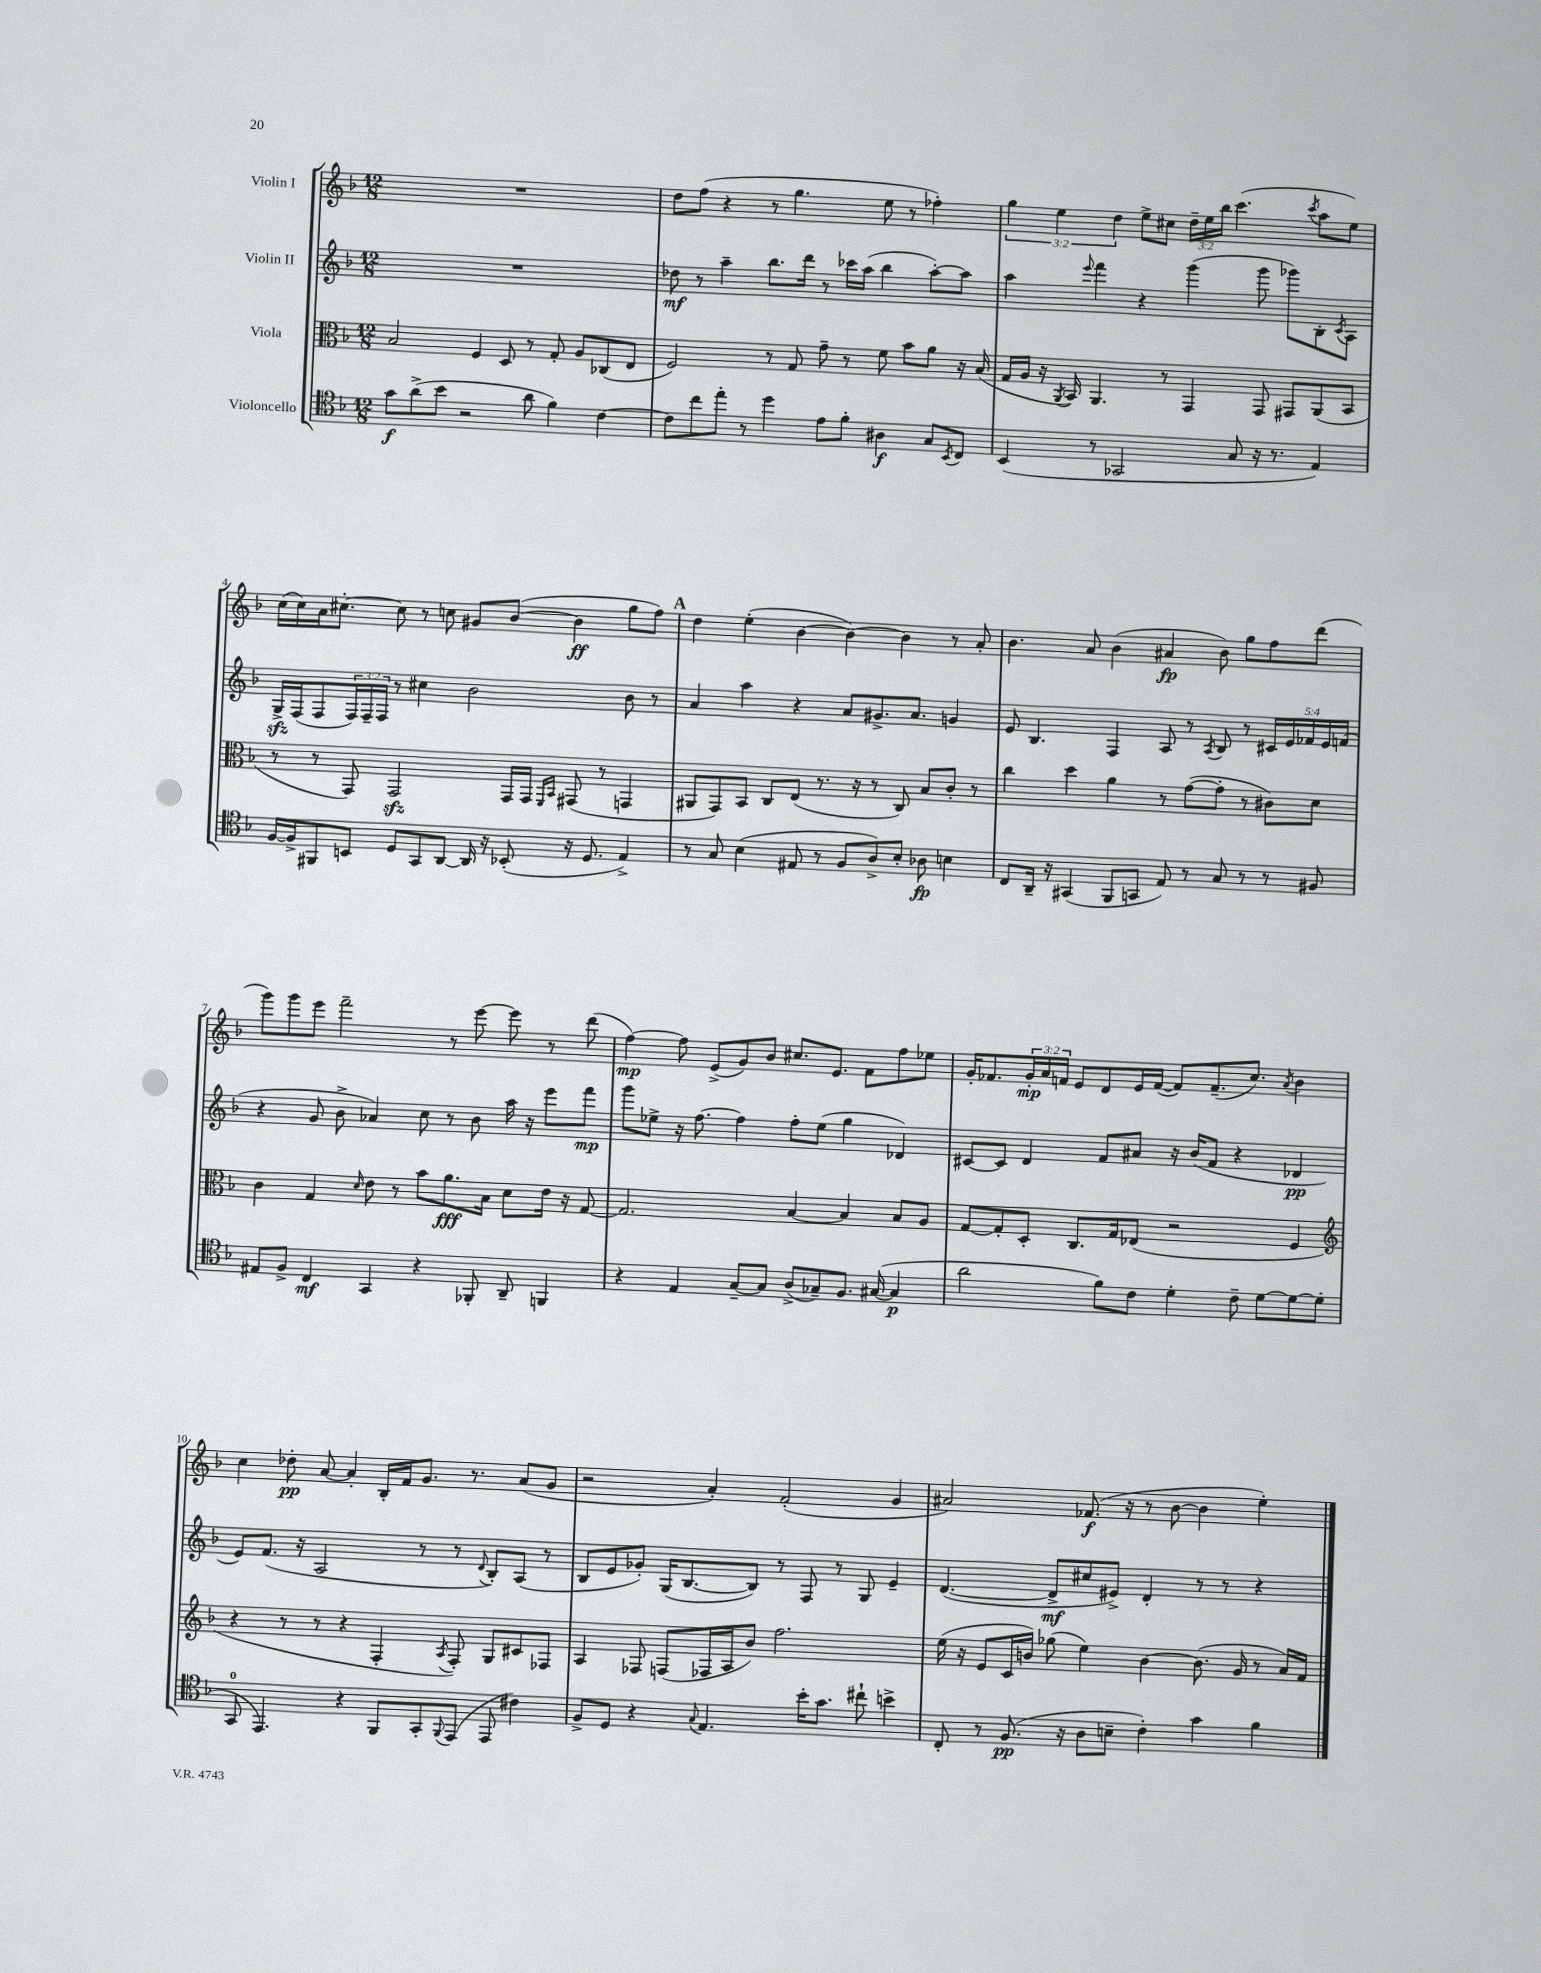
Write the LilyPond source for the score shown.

<<
\new StaffGroup <<
\new Staff = "s0" \with { instrumentName = "Violin I" } {
    \clef treble \key f \major \numericTimeSignature \time 12/8 \override Staff.TupletNumber.text = #tuplet-number::calc-fraction-text
    R1. |
    d''8 f''8( r4 r8 g''4. e''8 r8 fes''4-.) |
    \tuplet 3/2 { g''4 e''4 d''4 } e''8-> cis''8 \tuplet 3/2 { d''16-- e''16 bes''16 } c'''4.( \acciaccatura { c'''8 } a''8 e''8) |
    c''16( c''16) a'16 cis''8.~-. cis''8 r8 c''8 gis'8 bes'8~( bes'4\ff g''8 f''8) |
    \mark \markup { \bold "A" } d''4 e''4-.( bes'4~ bes'4~) bes'4 r8 a'8-. |
    bes'4. a'8 bes'4( ais'4\fp bes'8) g''8 f''8 d'''8( |
    g'''8) g'''8 e'''8 f'''2-- r8 e'''8~ e'''8 r8 d'''8( |
    f''4~\mp) f''8 e'8->( g'8) bes'8 cis''8. e'8. f'8 f''8 ees''8 |
    g'16-. fes'8. \tuplet 3/2 { g'16-.\mp a'16 f'16 } e'8 d'8 e'16 f'16~( f'8) f'8.--( c''8.) \acciaccatura { a'8 } bes'4 |
    c''4 des''8-.\pp a'8~ a'4-. bes16-. f'16 g'8. r8. a'8( g'8 |
    r2 a'4-.) f'2-.( g'4 |
    ais'2) fes'8.\f( r16 r8 bes'8~ bes'4 e''4-.) \bar "|." |
}
\new Staff = "s1" \with { instrumentName = "Violin II" } {
    \clef treble \key f \major \numericTimeSignature \time 12/8 \override Staff.TupletNumber.text = #tuplet-number::calc-fraction-text
    R1. |
    des''8\mf r8 a''4-- bes''8. d'''16 r8 ces'''16 a''16( bes''4 a''8~-.) a''8 |
    a''4 \appoggiatura { e'''8 } f'''4 r4 g'''4( g'''8 ges'''8) bes8-. \acciaccatura { c'8 } a8 |
    g16->\sfz f16( f8 \tuplet 3/2 { f16) f16-- f16 } r8 cis''4 bes'2 bes'8 r8 |
    \mark \markup { \bold "A" } a'4 a''4 r4 a'8 gis'8.-> a'8. g'4 |
    e'8 bes4. f4 a8 r8 \acciaccatura { a8 } bes8 r8 \tuplet 5/4 { cis'16 e'16 fes'16 e'16 f'16( } |
    r4 g'8 bes'8-> aes'4) c''8 r8 bes'8 a''16 r16 e'''8 f'''8\mp |
    g'''8 ees''8-> r16 f''8.~ f''4 f''8-. ees''8( g''4 des'4) |
    cis'8~ cis'8 d'4 f'8 ais'8 r16 bes'16( f'8 r4 des'4\pp |
    e'8) f'8.( r16 a2 r8 r8 \appoggiatura { d'8 } bes8-.) a8( r8 |
    bes8 e'8 ges'8-.) g16( bes8.~ bes8) r8 f8 r8 g8 e'4-- |
    d'4.~( d'8->\mf cis''8 eis'8->) d'4-. r8 r8 r4 \bar "|." |
}
\new Staff = "s2" \with { instrumentName = "Viola" } {
    \clef alto \key f \major \numericTimeSignature \time 12/8
    bes2 f4 d8 r8 g8-. a8 ces8( e8 |
    f2) r8 g8 g'8-- r8 f'8 bes'8 a'8 r16 bes16( |
    g16 a16 r16 \acciaccatura { a,8 } bes,16) a,4. r8 g,4 g,8 gis,8 a,8( bes,8 |
    r8 r8 g,8) g,2\sfz g,16 g,16 \grace { f,16 bes,16 } gis,8( r8 g,4 |
    \mark \markup { \bold "A" } ais,8 g,8) bes,8 c8 e8( r8. r16 r8 c8) bes8 c'8-. r8 |
    c''4 d''4 a'4 r8 g'8~( g'8-. r8 cis'8) d'8 |
    c'4 g4 \grace { d'16 } e'8 r8 bes'8 a'8.\fff bes16 d'8 e'16 r16 g8~ |
    g2. bes4~ bes4 bes8 a8 |
    g8~ g8-. d8-. c8. g16 ees8( r2 f4 |
    \clef treble r4 r8 r8 r4 f4-. \acciaccatura { a8 } f8-.) g8 cis'8 fes8 |
    a4 fes8 f8( fes16 a16 bes'8) f''2. |
    e''16( r16 e'8 c'16 b'16) ges''8( e''4) b'4~ b'8.( g'16 r8 a'16) f'16 \bar "|." |
}
\new Staff = "s3" \with { instrumentName = "Violoncello" } {
    \clef tenor \key f \major \numericTimeSignature \time 12/8
    g'8\f a'8->( bes'8 r2 a'8 f'4) c'4~ |
    c'8 c''8 e''8-. r8 d''4 e'8 f'8-. ais4\f g8 \acciaccatura { bes,8 } c8 |
    bes,4( r8 ges,2 g8 r16 r8. e4) |
    f16~ f16-> fis,8 b,8 d8 g,8 a,8~ a,16 r16 bes,8-.( r16 d8. e4->) |
    \mark \markup { \bold "A" } r8 g8 bes4( eis8 r8 f8 a8->) bes8-. aes8\fp b4 |
    c8 a,16-- r16 gis,4( f,8 g,8 e8) r8 g8 r8 r8 fis8 |
    eis8 f8-> c4\mf g,4 r4 fes,8-. a,8-- f,4 |
    r4 e4 g8~-- g8 a8->( ges8--) f8. gis16~( gis4\p |
    a'2 f'8) c'8 d'4-. c'8-- d'8~ d'8~ d'8( |
    g,8-0 e,4.) r4 f,8 g,8-. \appoggiatura { f,8 } e,8( e,8 cis'4) |
    f8-> d8 r4 \appoggiatura { g8 } e4. bes'16-. g'8. cis''8-! b'4-> |
    c8-. r8 f8.\pp( r16 a8 b8-- c'4-.) g'4 f'4 \bar "|." |
}
>>
>>
